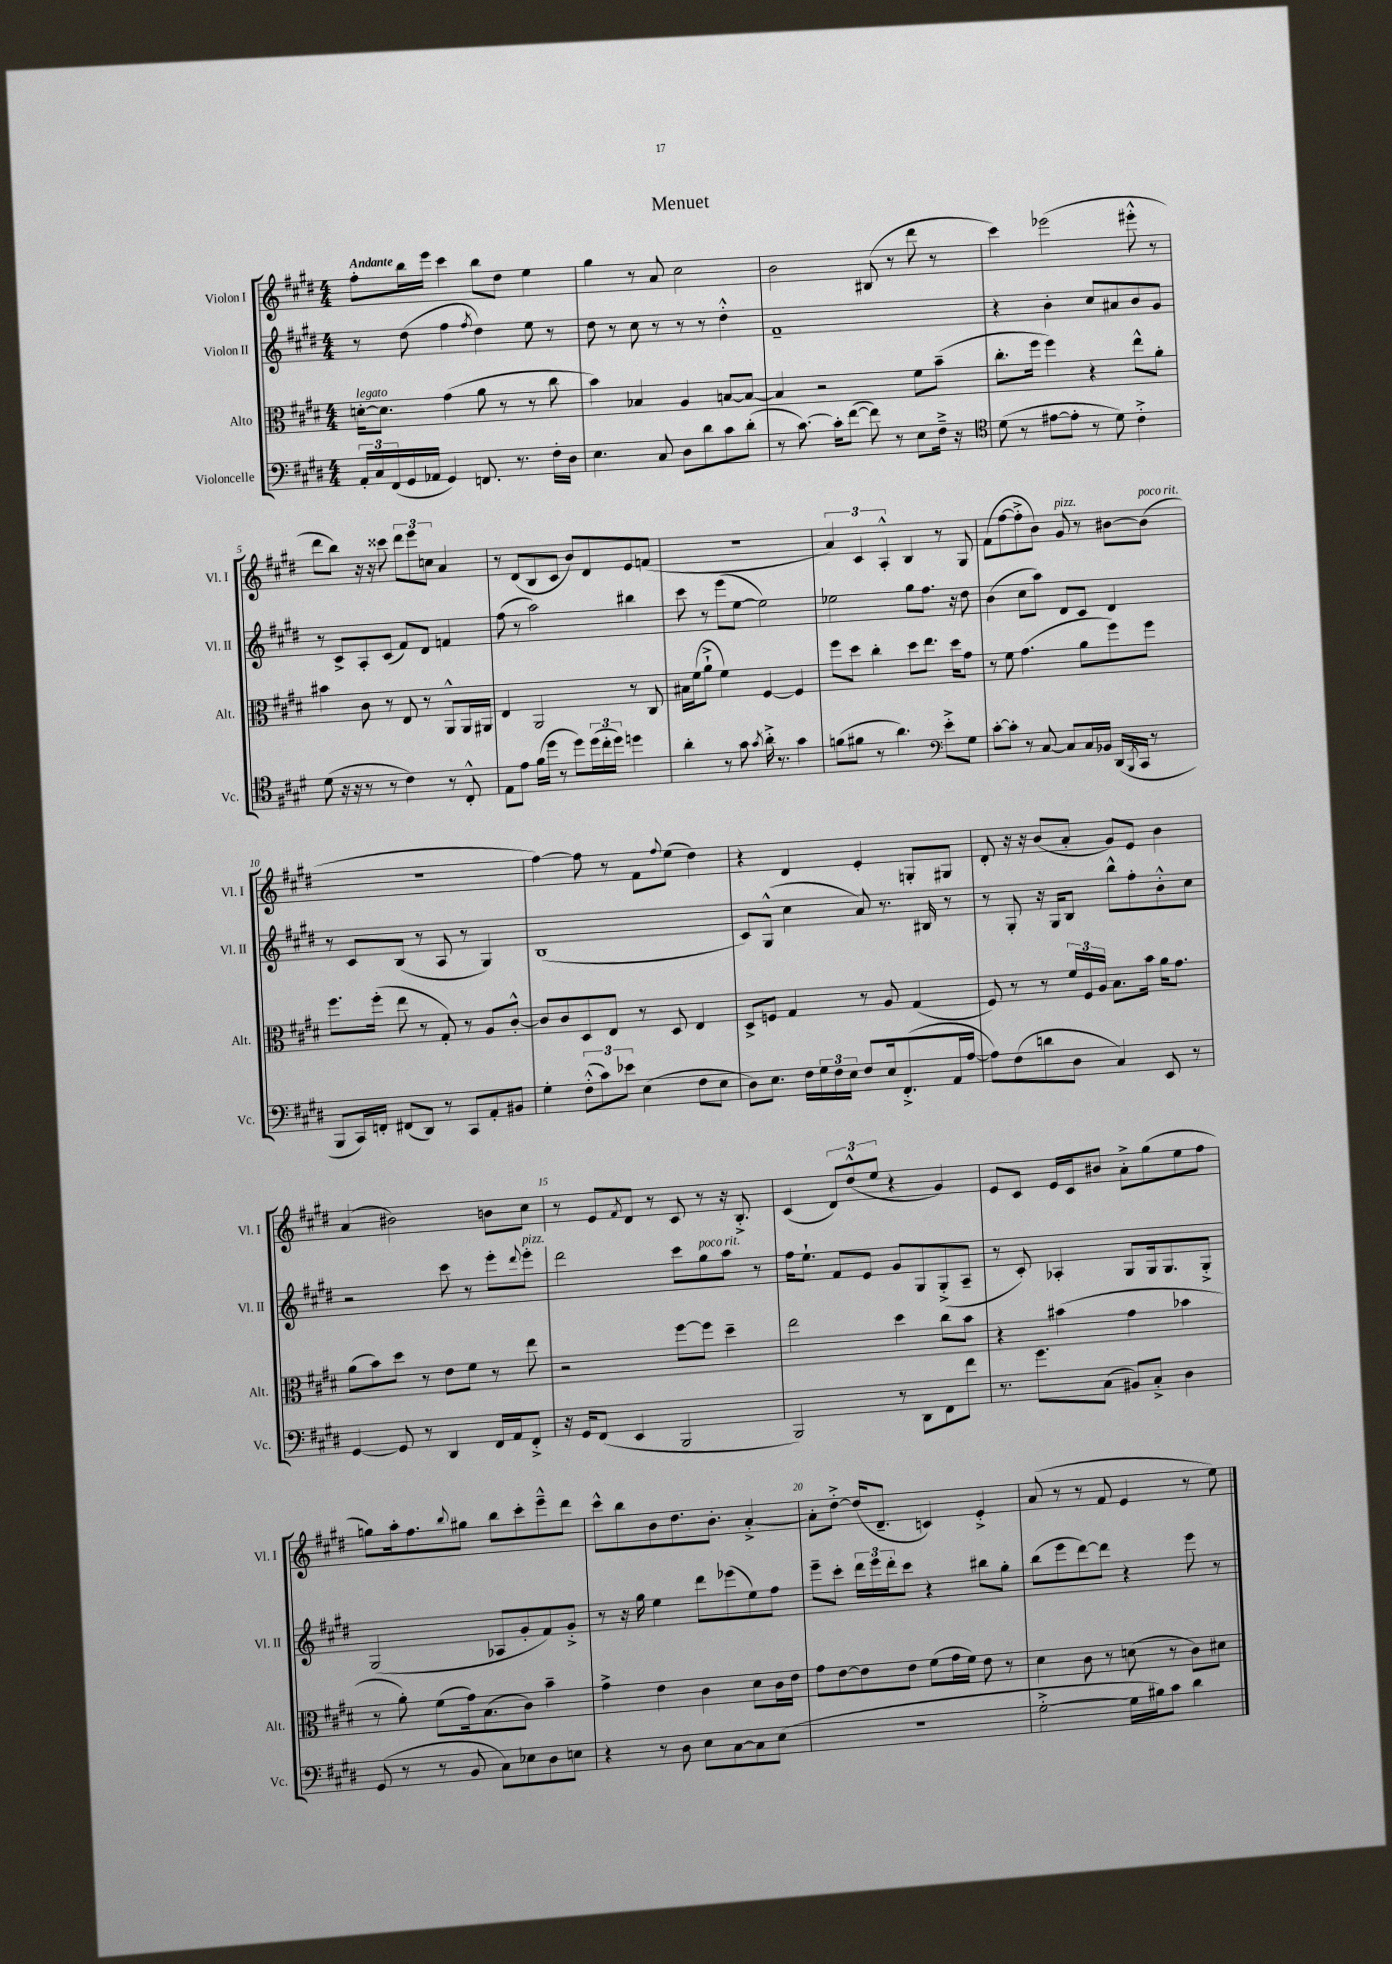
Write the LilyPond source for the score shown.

\header { title = "Menuet" }
<<
\new StaffGroup <<
\new Staff = "s0" \with { instrumentName = "Violon I" shortInstrumentName = "Vl. I" } {
    \clef treble \key e \major \numericTimeSignature \time 4/4 \tempo "Andante"
    fis''8-. b''16 e'''16 cis'''4 b''8 dis''8 e''4 |
    gis''4 r8 a'8 cis''2 |
    b'2 bis8( r8 dis'''8 r8 |
    cis'''4) ees'''2( eis'''8-.-^ r8 |
    dis'''8 b''8) r16 r16 cisis'''8 \tuplet 3/2 { dis'''8 e'''8 c''8 } a'4 |
    r8 dis'8( b8 cis'8 b'8) dis'8 e'8 f'8( |
    R1 |
    \tuplet 3/2 { a'4) cis'4 a4-.-^ } b4 r8 gis8 |
    fis'8( fis''8~ fis''8-.-> b'8) gis'8^\markup { \italic "pizz." } r8 bis'8~ bis'8^\markup { \italic "poco rit." }( |
    R1 |
    fis''4~) fis''8 r8 fis'8 \appoggiatura { fis''8 } e''8( dis''4) |
    r4 dis'4 e'4-. g8-. gis8 |
    dis'8-. r16 r16 b'8( a'8-. gis'8) e'8 b'4 |
    a'4( bis'2) b'8 cis''8 |
    r8 e'8 \acciaccatura { fis'8 } dis'8 r8 cis'8 r8 r16 b8.-.-> |
    cis'4( \tuplet 3/2 { dis'8) dis''8-^( e''8 } r4 gis'4) |
    e'8 cis'8 e'16 cis'16 bis'8 a'8-.-> gis''8( e''8 fis''8 |
    g''8) a''16-. fis''8. \appoggiatura { b''8 } gis''8 b''8 cis'''8-. e'''8---^ dis'''8 |
    cis'''8-^ b''8 b'8 dis''8. b'8.-. a'4~-.-> |
    a'8-. dis''8~-.-> dis''16( dis'8.-- c'4) e'4-.-> |
    a'8( r8 r8 fis'8 e'4 r8 e''8) \bar "|." |
}
\new Staff = "s1" \with { instrumentName = "Violon II" shortInstrumentName = "Vl. II" } {
    \clef treble \key e \major \numericTimeSignature \time 4/4
    r8 dis''8( fis''4 \acciaccatura { fis''8 } dis''4) e''8 r8 |
    dis''8 r8 cis''8 r8 r8 r8 dis''4-.-^ |
    fis'1-- |
    r4 b'4-. cis''8 ais'8 b'8 gis'8 |
    r8 cis'8-> a8-. cis'8( fis'8) dis'8 f'4 |
    fis''8( r8 a''2) bis''4 |
    cis'''8 r8 e'''8( e''8~ e''2) |
    ees''2 gis''8 fis''8. r16 dis''8 |
    b'4( cis''8 a''8) dis'8 cis'8 dis'4 |
    r8 cis'8 b8( r8 a8 r8 gis4) |
    b1( |
    cis'8) gis8-^( cis''4 a'8) r8. bis16 r8 |
    r8 gis8-. r16 gis16 b8 b''8-^ fis''8-. b'8-.-^ cis''8 |
    r2 cis'''8 r8 e'''8-. \appoggiatura { dis'''8 } e'''8-.^\markup { \italic "pizz." } |
    dis'''2 cis'''8 gis''8^\markup { \italic "poco rit." } a''8 r8 |
    fis''16 e''8.-! fis'8 e'8 gis'8 gis8 gis8-.->( a8-- |
    r8 cis'8-.) aes4-. gis8 gis16 gis8. gis8-.-> |
    gis2( aes8 gis'8-. fis'8) gis'8-.-> |
    r8 r16 gis''16 e''4 dis'''8 ees'''8( e''8) fis''8 |
    e'''8-- cis'''8-. \tuplet 3/2 { dis'''16 e'''16 dis'''16-. } cis'''8 r4 bis''8 gis''8-. |
    b''8( e'''8 dis'''8~) dis'''8 r4 e'''8 r8 \bar "|." |
}
\new Staff = "s2" \with { instrumentName = "Alto" shortInstrumentName = "Alt." } {
    \clef alto \key e \major \numericTimeSignature \time 4/4
    d'16~-.^\markup { \italic "legato" } d'8. gis'4( a'8 r8 r8 cis''8 |
    b'4) bes4 a4 b8~ b8~ |
    b4 r2 fis'8 b'8--( |
    cis''8.-. fis''16 fis''4) r4 e''8-^ a'8-. |
    bis'4 cis'8 r8 e8 r8 a,8-^ a,16 ais,16 |
    e4 a,2 r8 cis8 |
    bis16 fis'16( a'8-!-> fis'4) fis4~ fis4 |
    fis''8 dis''8 cis''4-. dis''8 e''8. dis''16 gis'8 |
    r8 fis'8 gis'4.( a'8 fis''8) fis''8 |
    fis''8. fis''16-.( e''8 r8 gis8-.) r8 a8 cis'8~-.-^ |
    cis'8 cis'8 dis8 e8 r8 dis8 e4 |
    dis8-> f8 gis4 r8 a8 gis4( |
    fis8) r8 r8 \tuplet 3/2 { fis'16 fis16 a16 } b8. b'16 a'16 gis'8. |
    a'8( b'8) dis''8 r8 e'8 fis'8 r8 e''8 |
    r2 fis''8~ fis''8 dis''4-- |
    e''2 dis''4 cis''8 b'8 |
    r4 bis'4( gis'4 bes'4 |
    r8 a'8-.) fis'8( gis'16) b8.( cis'8) b'4-- |
    gis'4-> e'4 cis'4 dis'8 cis'16 e'16 |
    gis'8 e'8~ e'8 e'8 fis'8( gis'16 fis'16) e'8 r8 |
    dis'4 cis'8 r8 d'8( r8 cis'8) dis'8 \bar "|." |
}
\new Staff = "s3" \with { instrumentName = "Violoncelle" shortInstrumentName = "Vc." } {
    \clef bass \key e \major \numericTimeSignature \time 4/4
    \tuplet 3/2 { a,16-. cis16 fis,16( } gis,16 aes,16 gis,4) f,8. r8. fis16-. dis16 |
    e4. cis8 dis8 dis'8 cis'8 dis'8-.( |
    r8 cis'8.~) cis'16-. fis'8~( fis'8) r8 e8 fis16---> r16 |
    \clef tenor dis'8( r8 eis'8~ eis'8-. r8 dis'8) cis'4-.-> |
    dis'8( r16 r16 r8 r8 cis'4) r8 cis8-.-^ |
    e8 e'8 fis'16( dis''16 r8 dis''8) \tuplet 3/2 { dis''16( cis''16-. dis''16) } d''4 |
    a'4-. r8 gis'8 \acciaccatura { gis'8 } a'16-.-> r8. gis'4 |
    f'8( fis'8 r8 a'4.) \clef bass e'8-.-> gis8 |
    cis'8~-. cis'8-. r8 cis8~ cis8 cis16 bes,16 dis,16( \acciaccatura { b,,8 } cis,16 r8 |
    b,,8 cis,16) f,16-. fis,8( dis,8) r8 cis,8 a,8-. bis,8 |
    gis4-. \tuplet 3/2 { fis8-.-^( cis'8) ees'8 } e4( fis8 e8 |
    dis8) e8. fis16 \tuplet 3/2 { gis16 fis16 e16 } fis8 e16 fis,8.-.->( a,16 a16~ |
    a8) fis8( d'8 dis8 cis4) e,8 r8 |
    gis,4~ gis,8 r8 dis,4 fis,16 a,16 fis,8-.-> |
    r16 gis,16 fis,8( e,4 b,,2 |
    b,,2) r8 dis,8 fis,8 fis'8 |
    r8. gis'8. cis8( bis,8) cis8-.-> dis4 |
    gis,8( r8 r8 b,8 cis8) ees8 dis8 e8 |
    r4 r8 dis8 e8 cis8~ cis8 e8( |
    R1 |
    gis2~-.-> gis16 bis16) cis'8 dis'4 \bar "|." |
}
>>
>>
\layout { \context { \Score \override BarNumber.break-visibility = ##(#f #t #t) barNumberVisibility = #(every-nth-bar-number-visible 5) } }
